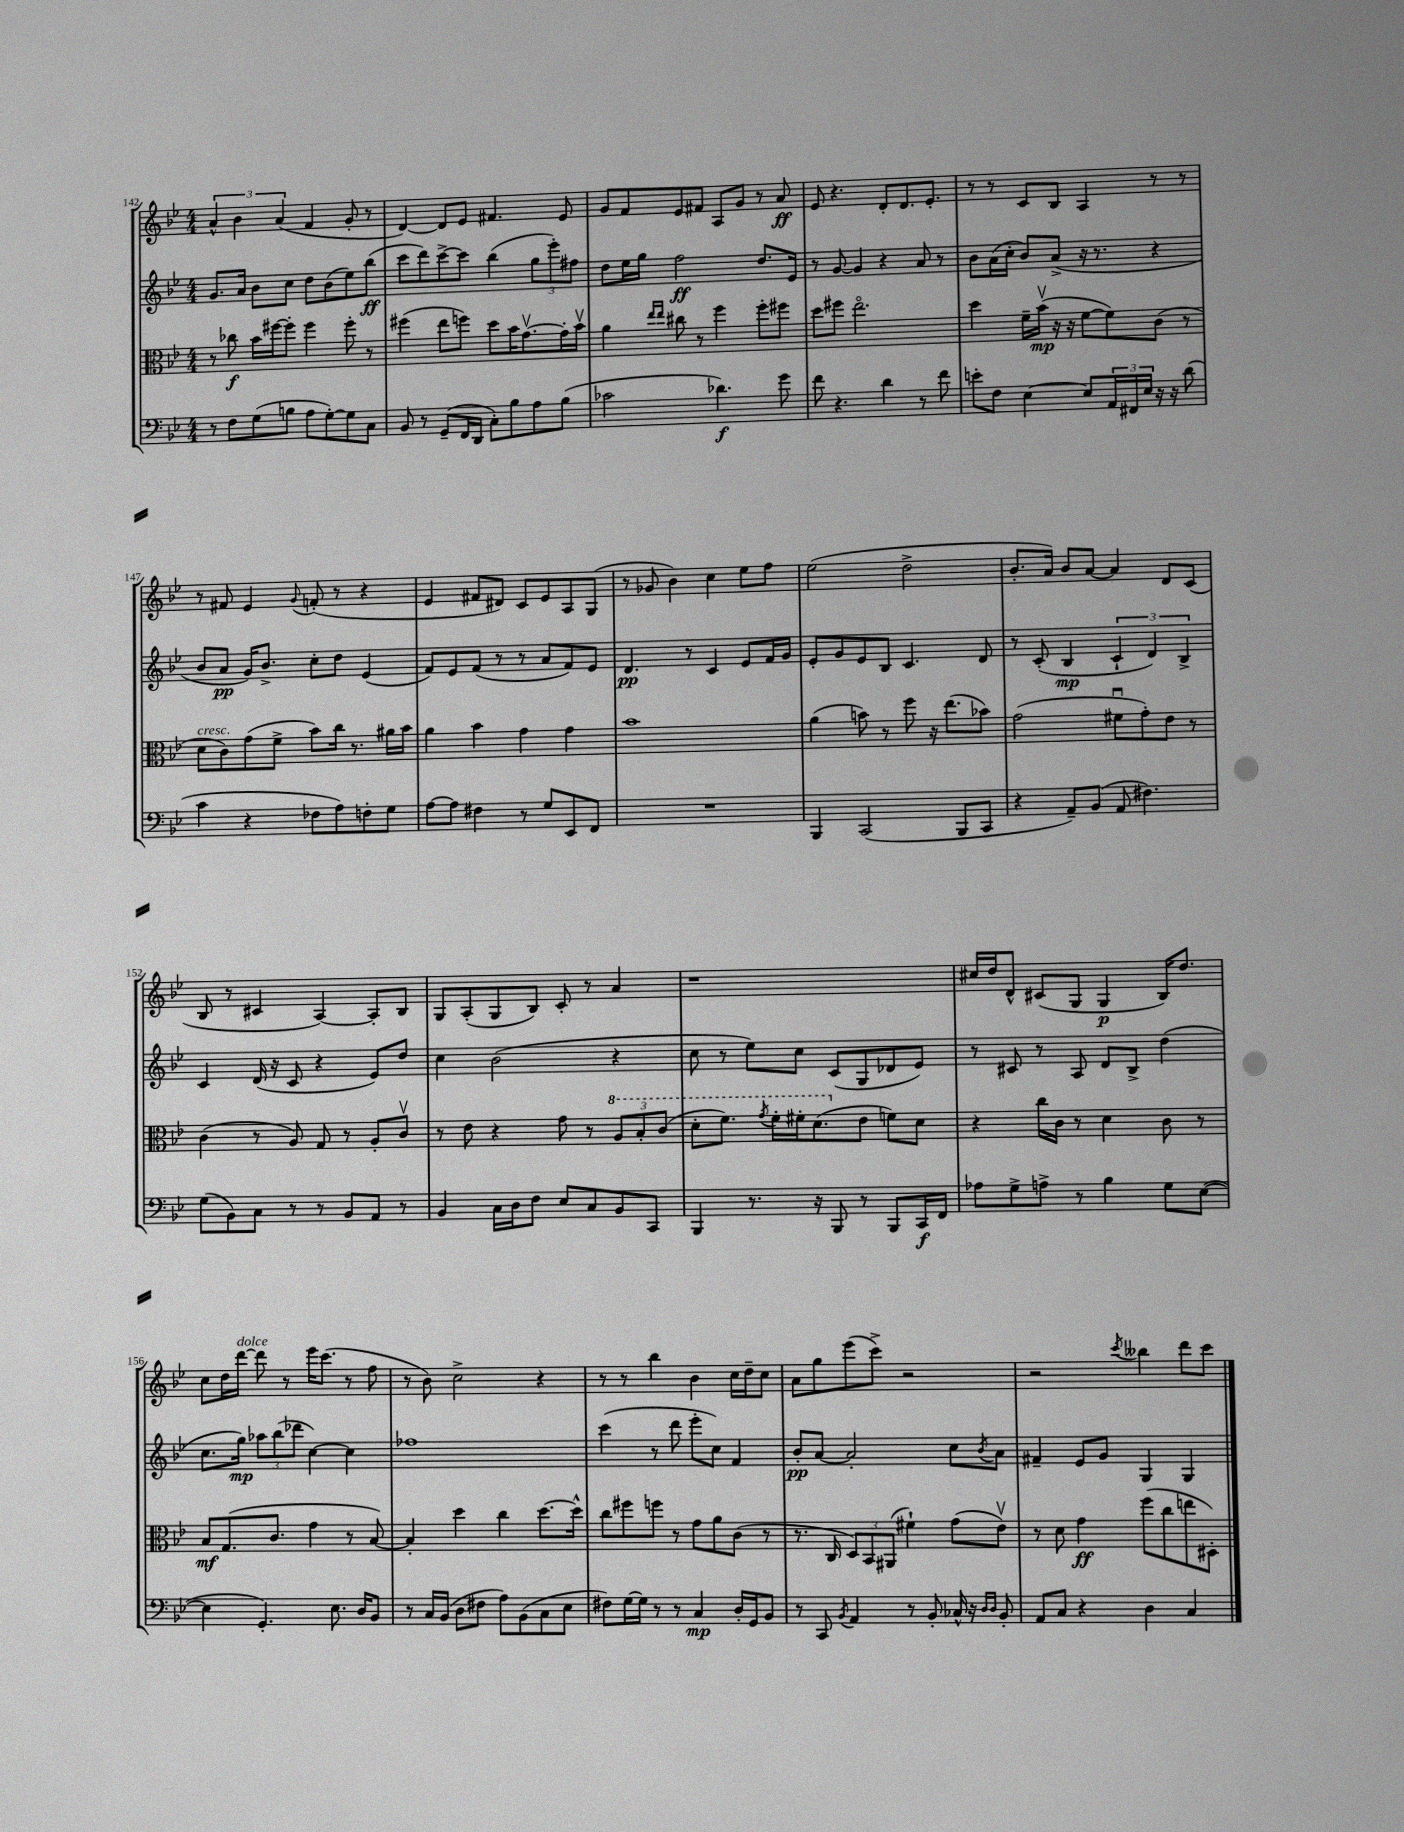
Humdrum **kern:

**kern	**kern	**kern	**kern
*staff4	*staff3	*staff2	*staff1
*clefF4	*clefC3	*clefG2	*clefG2
*k[b-e-]	*k[b-e-]	*k[b-e-]	*k[b-e-]
*M4/4	*M4/4	*M4/4	*M4/4
8r	8r	8.g	6a^^
8F	8cc-	.	.
.	.	.	6b-
.	.	16a	.
(8G	16b-	8b-	.
.	[16ff#	.	.
.	.	.	(6a
8B	8ff#']	8cc	.
8A	4ff#	8dd	4f
[8G')	.	(8b-	.
8G]	8ff#'	8ee-)	8g'
8C	8r	(8bb-	8r
=	=	=	=
8BB-	(4ff#	8ccc	[4d)
8r	.	8ddd)	.
(8GG~	8ee-	[8ccc^	8d]
16FF	8ff)	8ccc]	8e-
16DD	.	.	.
8C')	8dd	(4bb-	4.f#
8B-	16b-	.	.
.	[8.gv	.	.
8A	.	12gg	.
.	.	12eee-')	.
(8B-	16g']	.	8e-
.	.	12ff#	.
.	16b-v	.	.
=	=	=	=
2c-	4a	8dd	8g
.	.	16ee-	8f
.	.	16gg	.
.	16qqee-	.	.
.	16qqee-	.	.
.	8cc#	2ff	8e-
.	8r	.	8f#
4.d-)	4ff	.	8A
.	.	.	8g
.	8ff'	8.dd	8r
8g	8ff#	.	8a
.	.	16e-	.
=	=	=	=
8f	8dd	8r	8e-
4.r	8ff#	[8g	4.r
.	2.ee-o	4g]	.
4d	.	4r	8d'
.	.	.	8.d
8r	.	8a	.
.	.	.	8.e-'
8f	.	8r	.
=	=	=	=
8e'	4dd	8b-	8r
8F	.	(16a	8r
.	.	16cc'	.
[4E-	16f~	8b-)	8c
.	(16b-v	.	.
.	16r	(8a^	8B-
.	16r	.	.
8E-]	[8f	16r	4A
.	.	8.r	.
24AA	8f])	.	.
24FF#	.	.	.
24E-	.	.	.
16r	(8c	4r	8r
16r	.	.	.
(8d	8r	.	8r
=	=	=	=
4c	8d	8b-	8r
.	8c)	8a	8f#
4r	(8g	16g)	4e-
.	.	8.b-^	.
.	8f^	.	.
.	.	.	8qqg
8F-	8b-)	8cc'	(8f'
8A)	16cc	8dd	8r
.	8.r	.	.
8F'	.	(4e-	4r
8G	16a#	.	.
.	16b-	.	.
=	=	=	=
[8A	4a	8f)	4e-
8A]	.	8e-	.
4F#	4b-	(8f	8f#
.	.	8r	8d#)
8r	4g	8r	8c
8G	.	8a	8e-
8EE-	4g	8f)	8A
8FF	.	8e-	(8G
=	=	=	=
1r	1b-	4.d	8r
.	.	.	8g-
.	.	.	4b-)
.	.	8r	.
.	.	4c	4cc
.	.	8e-	8ee-
.	.	16f	8ff
.	.	16g	.
=	=	=	=
4BBB-	(4a	8e-'	(2ee-
.	.	8g	.
(2CC	8b)	8e-	.
.	8r	8B-	.
.	8ff	4.c	2dd^
.	16r	.	.
.	(8.ee-	.	.
8BBB-	.	.	.
8CC	8b-)	8d	.
=	=	=	=
4r	(2g	8r	8.b-'
.	.	(8c'	.
.	.	.	16a)
8AA~)	.	4B-	8b-
(8BB-	.	.	[8a
8AA	8f#u	6c`	4a]
4.F#)	8g')	.	.
.	.	6d)	.
.	8e-	.	8d
.	.	6B-^	.
.	8r	.	(8c
=	=	=	=
(8G	(4c	4c	8B-
8BB-)	.	.	8r
8C	8r	(16d	4c#
.	.	16r	.
8r	8A)	8c	.
8r	8G	4r	[4A)
8BB-	8r	.	.
8AA	8A'	8e-)	8A']
8r	8cv	8dd	8B-
=	=	=	=
4BB-	8r	4cc	8G
.	8e-	.	(8A'
16C	4r	(2b-	8G
16D	.	.	.
8F	.	.	8B-)
8E-	8g	.	8c'
8C	8r	.	8r
8BB-	12a	4r	4a
.	12b-'	.	.
8CC	.	.	.
.	(12cc	.	.
=	=	=	=
4BBB-	8dd'	8cc	1r
.	8.ff)	8r	.
8.r	.	8ee-)	.
.	8qgg	.	.
.	16ff'	.	.
.	16ff#'	8cc	.
16r	(8.dd	.	.
8BBB-	.	(8c	.
8r	8e-	8G	.
8BBB-	8f)	8d-	.
16CC	8d	8e-)	.
16FF	.	.	.
=	=	=	=
8A-	4r	8r	16cc#
.	.	.	16dd
8G^	.	8c#	8d^^
8A^	16cc	8r	(8c#
.	16c	.	.
8r	8r	8A	8G
4B-	4d	8d	4G
.	.	8B-^	.
8G	8c	(4dd	16B-)
.	.	.	8.dd
([8E-	8r	.	.
=	=	=	=
4E-]	8B-	8.cc	8cc
.	(8.G	.	16dd
.	.	16gg)	[16ddd
4.GG')	.	12aa-	8ddd]
.	8.c	.	.
.	.	(12bb-	.
.	.	.	8r
.	.	12ddd-	.
.	4g	[4cc)	16eee-
.	.	.	(8.ccc
8.E-	.	.	.
.	8r	4cc]	8r
16D	.	.	.
8BB-	[8B-)	.	8ff
=	=	=	=
8r	4B-']	1ff-	8r
16C	.	.	8b-)
(16BB-	.	.	.
8D	4dd	.	2cc^
8F#	.	.	.
8A)	4cc	.	.
(8BB-	.	.	.
8C	[8.dd	.	4r
8E-	.	.	.
.	16dd^^]	.	.
=	=	=	=
8F#)	8cc	(4ccc	8r
[16G	8ff#	.	8r
16G]	.	.	.
8r	8ff	8r	4bb-
8r	8r	8ddd	.
4C	8g	8eee-'	4b-
.	8a	8cc)	.
16D'	(8c	4f	16cc
16GG	.	.	16dd~
8BB-	8r	.	8cc
=	=	=	=
8r	8.r	8b-'	8a
8CC	.	[8a	8gg
.	16C	.	.
8qBB-	.	.	.
4AA	12D)	2a']	(8eee-
.	12BB-	.	.
.	.	.	8ccc^)
.	(12AA#	.	.
8r	4f#`)	.	2r
8BB-'	.	.	.
16C-^^	(8g	8cc	.
16r	.	.	.
16qqD	.	.	.
16qqD	.	8qb-	.
8BB-'	8e-v)	8a	.
=	=	=	=
8AA	8r	4f#~	2r
8C	8d	.	.
4r	4g	8e-	.
.	.	8g	.
.	.	.	8qccc
4D	(8ff	4G	4bb--
.	8cc	.	.
4C	8ee	4G	8ddd
.	8D#')	.	8ccc
==	==	==	==
*-	*-	*-	*-
